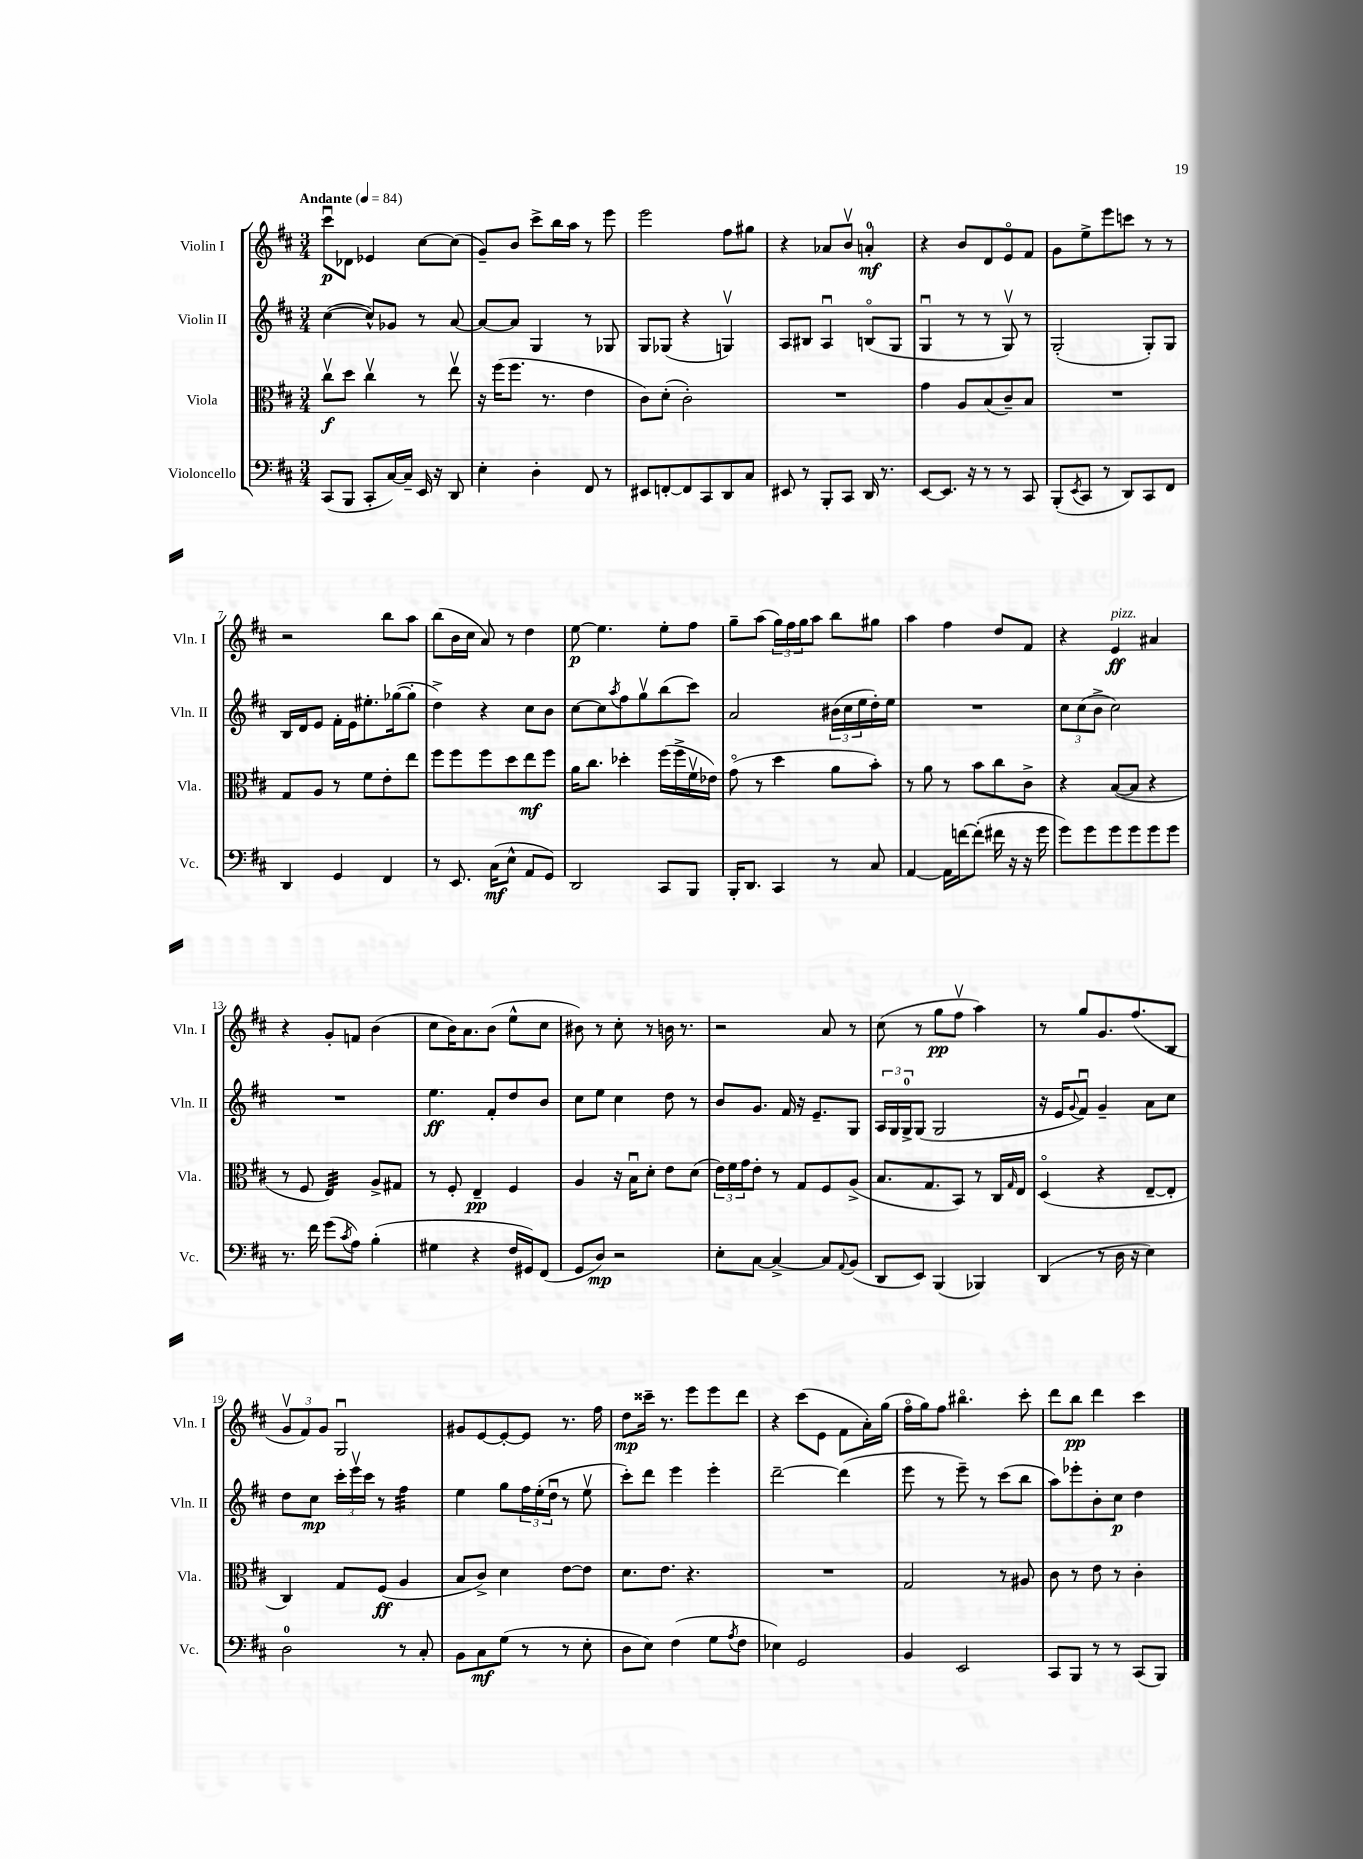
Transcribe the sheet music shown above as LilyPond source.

<<
\new StaffGroup <<
\new Staff = "s0" \with { instrumentName = "Violin I" shortInstrumentName = "Vln. I" } {
    \clef treble \key d \major \numericTimeSignature \time 3/4 \tempo "Andante" 4 = 84
    cis'''8\downbow\p des'8 ees'4 cis''8~ cis''8( |
    g'8--) b'8 cis'''8-> b''16 a''16 r8 e'''8 |
    e'''2 fis''8 gis''8 |
    r4 aes'8 b'8\upbow a'4-0-.\mf |
    r4 b'8 d'8 e'8\flageolet fis'8 |
    g'8 e''8-> e'''8 c'''8 r8 r8 |
    r2 b''8 a''8 |
    b''8( b'16 cis''16 a'8) r8 d''4 |
    e''8~\p e''4. e''8-. fis''8 |
    g''8-- a''8( \tuplet 3/2 { g''16) fis''16 g''16 } a''8 b''8 gis''8 |
    a''4 fis''4 d''8 fis'8 |
    r4 e'4\ff^\markup { \italic "pizz." } ais'4 |
    r4 g'8-. f'8 b'4( |
    cis''8 b'16) a'8. b'8( e''8-^ cis''8 |
    bis'8) r8 cis''8-. r8 b'16 r8. |
    r2 a'8 r8 |
    cis''8( r8 g''8\pp fis''8\upbow a''4) |
    r8 g''8 g'8. fis''8.( b8 |
    \tuplet 3/2 { g'8\upbow fis'8) g'8 } g2\downbow |
    gis'8 e'8~ e'8~-. e'8 r8. fis''16 |
    d''8\mp cisis'''16-- r8. e'''8 e'''8 d'''8 |
    r4 cis'''8( e'8 fis'8 a'16-.) g''16( |
    fis''16\flageolet g''16) fis''8 bis''4.\flageolet cis'''8-. |
    d'''8 b''8\pp d'''4 cis'''4 \bar "|." |
}
\new Staff = "s1" \with { instrumentName = "Violin II" shortInstrumentName = "Vln. II" } {
    \clef treble \key d \major \numericTimeSignature \time 3/4
    cis''4~( cis''8-^) ges'8 r8 a'8~ |
    a'8~ a'8 g4 r8 ges8 |
    g8 ges8( r4 g4\upbow) |
    a8 bis8 a4\downbow b8\flageolet( g8 |
    g4\downbow r8 r8 g8\upbow) r8 |
    g2-.( g8-.) g8 |
    b16 d'16 e'8 fis'16-. e'16 eis''8.-. ges''16~( ges''8-. |
    d''4->) r4 cis''8 b'8 |
    cis''8~ cis''8 \acciaccatura { a''8 } fis''8 g''8\upbow b''8( cis'''8) |
    a'2 \tuplet 3/2 { bis'16( cis''16 e''16 } d''16-.) e''16 |
    R2. |
    \tuplet 3/2 { cis''8 cis''8( b'8-> } cis''2) |
    R2. |
    e''4.\ff fis'8-. d''8 b'8 |
    cis''8 e''8 cis''4 d''8 r8 |
    b'8 g'8. fis'16 r16 e'8.-- g8 |
    \tuplet 3/2 { a16 g16 g16-0-> } g8( g2 |
    r16 e'16 \appoggiatura { g'8 } fis'8\downbow) g'4-- a'8 cis''8 |
    d''8 cis''8\mp \tuplet 3/2 { cis'''16-. e'''16\upbow cis'''16 } r8 fis''4:32 |
    e''4 g''8 \tuplet 3/2 { fis''16 e''16-.( d''16\downbow } r8 e''8\upbow |
    cis'''8-.) d'''8 e'''4 e'''4-. |
    d'''2~-- d'''4( |
    e'''8 r8 e'''8--) r8 cis'''8( b''8 |
    a''8) ees'''8-. b'8-. cis''8\p d''4 \bar "|." |
}
\new Staff = "s2" \with { instrumentName = "Viola" shortInstrumentName = "Vla." } {
    \clef alto \key d \major \numericTimeSignature \time 3/4
    cis''8\upbow\f d''8 cis''4\upbow r8 e''8\upbow |
    r16 fis''16( fis''8. r8. e'4 |
    cis'8) d'8-.( cis'2-.) |
    R2. |
    g'4 a8 b8( cis'8--) b8 |
    R2. |
    g8 a8 r8 fis'8 e'8-. e''8 |
    fis''8 fis''8 fis''8 d''8 e''8\mf fis''8 |
    a'16 cis''8. des''4-. fis''16( fis''16-> fis'16\upbow ees'16) |
    g'8\flageolet( r8 d''4 a'8 b'8-.) |
    r8 a'8 r8 b'8 cis''8 cis'8-> |
    r4 b8~( b8 r4 |
    r8 fis8 e4:32) a8-> gis8 |
    r8 fis8-. e4--\pp fis4 |
    a4 r16 b16\downbow d'8-. e'8 d'8( |
    \tuplet 3/2 { e'16) fis'16 g'16 } e'8-. r8 g8 fis8 a8->( |
    b8. g8. b,8) r8 cis16 \grace { g16 } e16 |
    d4\flageolet( r4 e8~-- e8-. |
    cis4) g8 fis8\ff( a4 |
    b8 cis'8->) d'4 e'8~ e'8 |
    d'8. e'8. r4. |
    R2. |
    g2 r8 ais8 |
    cis'8 r8 e'8 r8 cis'4-. \bar "|." |
}
\new Staff = "s3" \with { instrumentName = "Violoncello" shortInstrumentName = "Vc." } {
    \clef bass \key d \major \numericTimeSignature \time 3/4
    cis,8( b,,8 cis,8-. cis16~) cis16-- e,16 r16 d,8 |
    e4-. d4-. fis,8 r8 |
    eis,8 f,8~-. f,8 cis,8 d,8 cis8 |
    eis,8 r8 b,,8-. cis,8 d,16 r8. |
    e,8~ e,8. r16 r8 r8 cis,8 |
    b,,8-.( \acciaccatura { e,8 } cis,8 r8 d,8) cis,8 fis,8 |
    d,4 g,4 fis,4 |
    r8 e,8. cis16\mf( e8-^ a,8 g,8) |
    d,2 cis,8 b,,8 |
    b,,16-. d,8. cis,4 r8 cis8 |
    a,4~ a,16 f'16~ f'8-.( fis'16 r16 r16 g'16 |
    g'8) g'8 g'8 g'8 g'8 g'8 |
    r8. fis'16 g'8( \acciaccatura { cis'8 } a8) b4-.( |
    gis4 r4 fis16 gis,16) fis,8( |
    g,8 d8\mp) r2 |
    e8-. cis8~ cis4~-> cis8 \appoggiatura { a,8 } b,8( |
    d,8 e,8) b,,4( bes,,4) |
    d,4( r8 d16 r16 e4) |
    d2-0 r8 cis8-. |
    b,8 cis8\mf g8( r8 r8 e8-. |
    d8 e8) fis4( g8 \acciaccatura { a8 } fis8 |
    ees4) g,2 |
    b,4 e,2 |
    cis,8 b,,8 r8 r8 cis,8( b,,8) \bar "|." |
}
>>
>>
